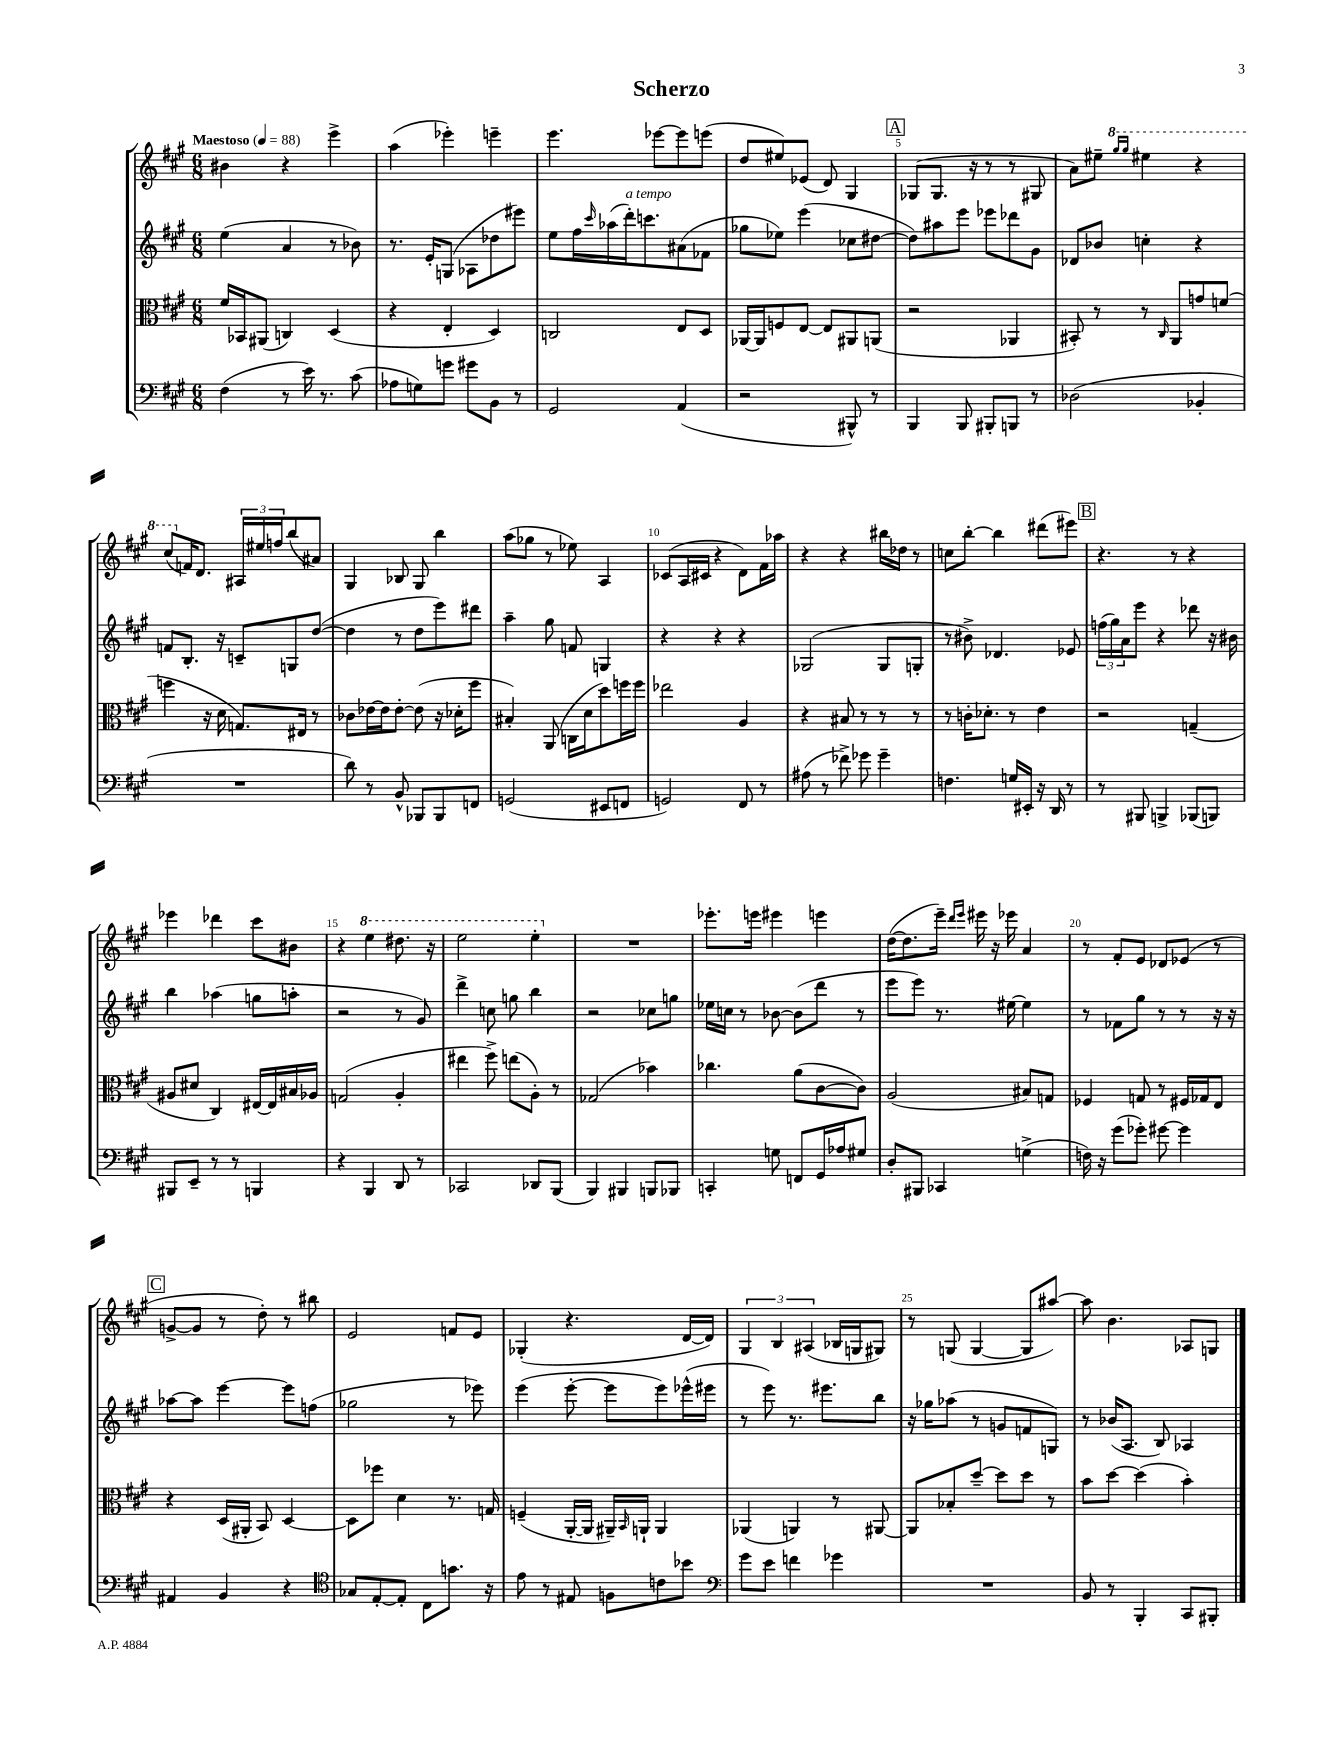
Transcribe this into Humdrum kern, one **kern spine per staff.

**kern	**kern	**kern	**kern
*staff4	*staff3	*staff2	*staff1
*clefF4	*clefC3	*clefG2	*clefG2
*k[f#c#g#]	*k[f#c#g#]	*k[f#c#g#]	*k[f#c#g#]
*M6/8	*M6/8	*M6/8	*M6/8
*MM88	*MM88	*MM88	*MM88
(4F#	16f#	(4ee	4b#
.	16BB-	.	.
.	(8AA#	.	.
8r	4C)	4a	4r
16e)	.	.	.
8.r	.	.	.
.	(4D	8r	4eee^
(8c#	.	8b-)	.
=	=	=	=
8A-	4r	8.r	(4aa
8G)	.	.	.
.	.	16e'	.
8g	4E'	(8G	4eee-')
8g#	.	8A-	.
8BB	4D)	8dd-	4eee~
8r	.	8eee#)	.
=	=	=	=
2GG#	2C	8ee	4.eee
.	.	16ff#	.
.	.	16qqccc#	.
.	.	(16aa-	.
.	.	16ddd')	.
.	.	8.ccc	.
.	.	.	[8eee-
(4AA	8E	(8a#	8eee-]
.	8D	8f-	(8eee
=	=	=	=
2r	[16AA-	8gg-	8dd
.	16AA-]	.	.
.	8F	8ee-)	8ee#)
.	[8E	(4eee	(8e-
.	8E]	.	8d)
8BBB#^^)	8AA#	8cc-	4G#
8r	(8AA	[8dd#	.
=	=	=	=
4BBB	2r	8dd#])	(8G-
.	.	8aa#	8.G-
8BBB	.	8eee	.
.	.	.	16r
8BBB#'	.	8eee-	8r
8BBB	4AA-	8ddd-	8r
8r	.	8g#	8G#
=	=	=	=
(2D-	8BB#')	8d-	8a)
.	8r	8b-	8ee#~
.	.	.	16qqggg#
.	.	.	16qqggg#
.	8r	4cc'	4eee#
.	16qqC#	.	.
.	8AA	.	.
4BB-'	8g	4r	4r
.	(8f	.	.
=	=	=	=
2.r	4ff	8f	(8ccc#
.	.	8.B'	16f)
.	.	.	8.d
.	16r	.	.
.	16d	16r	.
.	8.G)	8c~	24A#
.	.	.	24ee#
.	.	.	24ff
.	.	8G	(8bb
.	16E#	.	.
.	8r	([8dd	8a#)
=	=	=	=
8d)	8c-	4dd]	4G#
8r	[16e-	.	.
.	16e-]	.	.
8BB^^	[8e-'	8r	8B-
8BBB-	(8e-]	8dd	8G#
8BBB-	16r	8eee)	4bb
.	16d-'	.	.
8FF	8ff#	8ddd#	.
=	=	=	=
(2GG	4B#')	4aa~	(8aa
.	.	.	8gg-
.	(8AA	8gg#	8r
.	16C	8f	8ee-)
.	16d	.	.
8EE#	8dd)	4G	4A
8FF	16ff	.	.
.	16ff	.	.
=	=	=	=
2GG)	2ee-	4r	(8c-
.	.	.	16A
.	.	.	16c#
.	.	4r	4r
8FF#	4A	4r	8d)
8r	.	.	16f#
.	.	.	16aa-
=	=	=	=
(8A#	4r	(2G-	4r
8r	.	.	.
8f-^)	8B#	.	4r
8g-	8r	.	.
4g-~	8r	8G-	16bb#
.	.	.	16dd-
.	8r	8G'	8r
=	=	=	=
4.F	8r	8r	8cc
.	16c'	8b#^)	[8bb'
.	8.d-'	.	.
.	.	4.d-	4bb]
16G	8r	.	.
16EE#'	.	.	.
16r	4e	.	(8ddd#
16DD	.	.	.
8r	.	8e-	8eee#)
=	=	=	=
8r	2r	(24ff	4.r
.	.	24gg#)	.
.	.	24a	.
8BBB#	.	8eee	.
4BBB^	.	4r	.
.	.	.	8r
(8BBB-	(4G~	8ddd-	4r
8BBB)	.	16r	.
.	.	16b#	.
=	=	=	=
8BBB#	8A#	4bb	4eee-
8EE~	8d#	.	.
8r	4C#)	(4aa-	4ddd-
8r	.	.	.
4BBB	[16E#	8gg	8ccc#
.	16E#]	.	.
.	16B#	8aa'	8b#
.	16A-	.	.
=	=	=	=
4r	(2G	2r	4r
4BBB	.	.	4eee
8DD	4A'	8r	8.ddd#
8r	.	8g#)	.
.	.	.	16r
=	=	=	=
2CC-	4ee#	4ddd^	2eee
.	8ff#^)	8cc	.
.	(8ee	8gg	.
8DD-	8A')	4bb	4eee'
(8BBB	8r	.	.
=	=	=	=
4BBB)	(2G-	2r	2.r
4BBB#	.	.	.
8BBB	4b-)	8cc-	.
8BBB-	.	8gg	.
=	=	=	=
4CC'	4.cc-	16ee-	8.eee-'
.	.	16cc	.
.	.	8r	.
.	.	.	16eee
8G	.	[8b-	4eee#
8FF	(8a	(8b-]	.
16GG#	[8c#	8ddd	4eee
16A-	.	.	.
8G#	8c#])	8r	.
=	=	=	=
8D'	(2A	8eee	([16dd
.	.	.	8.dd]
8BBB#	.	8eee)	.
4CC-	.	8.r	16eee~)
.	.	.	16qqddd
.	.	.	16qqeee
.	.	.	16eee#
.	.	.	16r
.	.	[16ee#	16eee-
(4G^	8B#)	4ee#]	4a
.	8G	.	.
=	=	=	=
16F)	4F-	8r	8r
16r	.	.	.
(8g#	.	8f-	8f#'
8g-')	8G	8gg#	8e
[8g#	8r	8r	8d-
4g#]	16F#	8r	(8e-
.	16G-	.	.
.	8E	16r	8r
.	.	16r	.
=	=	=	=
4AA#	4r	[8aa-	[8g^
.	.	8aa-]	8g]
4BB	(16D	[4eee	8r
.	16AA#'	.	.
.	8BB)	.	8dd')
4r	[4D	8eee]	8r
.	.	(8ff	8bb#
=	=	=	=
*clefC4	*	*	*
8G-	8D]	2gg-	2e
[8E'	8ff-	.	.
8E']	4d	.	.
8C#	.	.	.
8.g	8.r	8r	8f
.	.	8eee-)	8e
16r	16G	.	.
=	=	=	=
8e	(4F~	(4eee	(4G-'
8r	.	.	.
8E#	[16AA'	[8eee'	4.r
.	16AA]	.	.
8F	16AA#~)	8eee]	.
.	16qqBB	.	.
.	16AA`	.	.
8c	4AA	8eee)	.
8b-	.	(16eee-^^	[16d
.	.	16eee#	16d])
=	=	=	=
*clefF4	*	*	*
8g#	(4AA-	8r	6G#
8e	.	8eee)	.
.	.	.	6B
4f	4AA)	8.r	.
.	.	.	(6A#
.	.	8.eee#	.
4g-	8r	.	16B-
.	.	.	16G
.	[8AA#	8bb	8G#)
=	=	=	=
2.r	8AA#]	16r	8r
.	.	16gg-	.
.	8B-'	(8aa-	(8G
.	[8dd~	8r	[4G
.	8dd]	8g	.
.	8dd	8f	8G]
.	8r	8G)	[8aa#)
=	=	=	=
8BB	8b	8r	8aa#]
8r	[8dd	(16b-	4.b
.	.	8.A	.
4BBB'	(4dd]	.	.
.	.	8B)	.
8CC#	4b')	4A-	8A-
8BBB#'	.	.	8G
==	==	==	==
*-	*-	*-	*-
